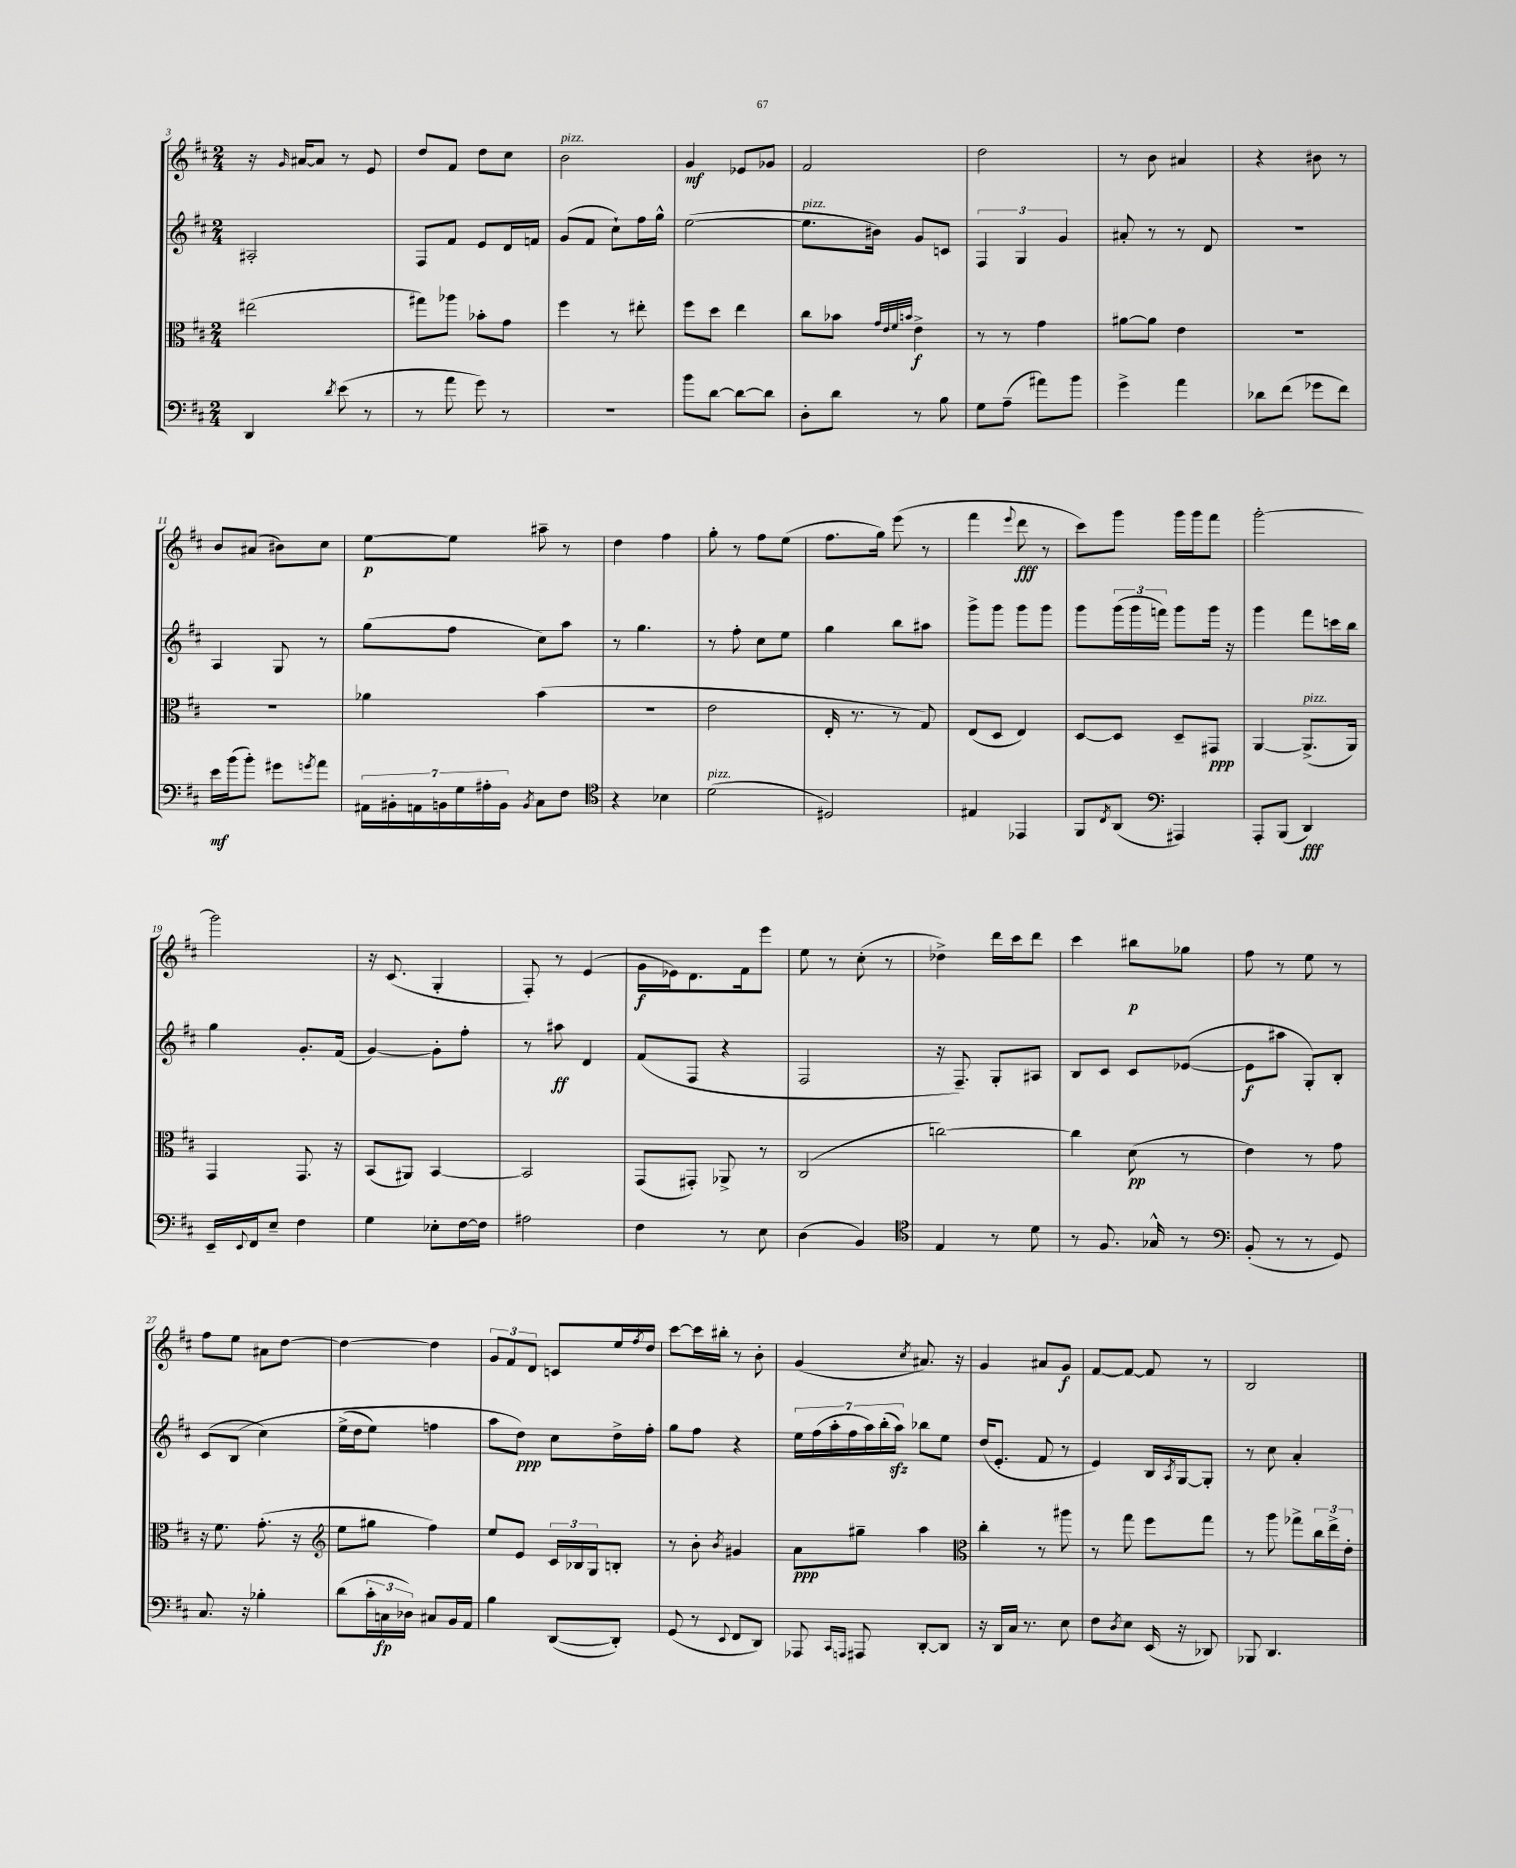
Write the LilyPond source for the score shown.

<<
\new StaffGroup <<
\new Staff = "s0" {
    \clef treble \key d \major \numericTimeSignature \time 2/4
    r16 \grace { g'16 } ais'16~ ais'8 r8 e'8 |
    d''8 fis'8 d''8 cis''8 |
    b'2^\markup { \italic "pizz." } |
    g'4\mf ees'8 ges'8 |
    fis'2 |
    d''2 |
    r8 b'8 ais'4 |
    r4 bis'8 r8 |
    b'8 ais'8( bis'8) cis''8 |
    e''8~\p e''8 ais''8-- r8 |
    d''4 fis''4 |
    g''8-. r8 fis''8 e''8( |
    fis''8. g''16) e'''8( r8 |
    fis'''4 \appoggiatura { e'''8 } d'''8\fff r8 |
    cis'''8) g'''8 g'''16 g'''16 fis'''8 |
    g'''2~-. |
    g'''2 |
    r16 cis'8.( g4-. |
    fis8-.) r8 e'4( |
    g'16\f ees'16) d'8. fis'16 e'''8 |
    e''8 r8 cis''8-.( r8 |
    des''4->) d'''16 cis'''16 d'''8 |
    cis'''4 bis''8\p ges''8 |
    fis''8 r8 e''8 r8 |
    fis''8 e''8 ais'8 d''8~ |
    d''4~ d''4 |
    \tuplet 3/2 { g'8 fis'8 d'8 } c'8 e''16 \acciaccatura { fis''8 } d''16 |
    cis'''8~ cis'''16 bis''16-. r8 b'8-. |
    g'4( \acciaccatura { cis''8 } ais'8.) r16 |
    g'4 ais'8 g'8\f |
    fis'8~ fis'8~ fis'8 r8 |
    b2 \bar "|." |
}
\new Staff = "s1" {
    \clef treble \key d \major \numericTimeSignature \time 2/4
    ais2-. |
    fis8 fis'8 e'8 d'16 f'16 |
    g'8( fis'8 cis''8-!) fis''16 g''16-^ |
    e''2~( |
    e''8.^\markup { \italic "pizz." } bis'16) g'8 c'8 |
    \tuplet 3/2 { fis4 g4 g'4 } |
    ais'8-. r8 r8 d'8 |
    R2 |
    a4 g8 r8 |
    g''8( fis''8 cis''8) a''8 |
    r8 g''4. |
    r8 fis''8-. cis''8 e''8 |
    g''4 b''8 ais''8 |
    g'''8-> g'''8 g'''8 g'''8 |
    g'''8 \tuplet 3/2 { g'''16( g'''16 f'''16) } g'''8 g'''16 r16 |
    g'''4 fis'''8 c'''16 b''16 |
    g''4 g'8.-. fis'16( |
    g'4~) g'8-. fis''8-. |
    r8 ais''8\ff d'4 |
    fis'8( fis8 r4 |
    fis2 |
    r16 fis8.--) g8-. ais8 |
    b8 cis'8 cis'8 ees'8~( |
    ees'8\f ais''8 g8-.) b8-. |
    cis'8( b8\( cis''4) |
    e''16->( d''16 e''8) f''4 |
    a''8 d''8\ppp\) cis''8 d''16-> fis''16-. |
    g''8 fis''8 r4 |
    \tuplet 7/4 { e''16 fis''16( a''16-. fis''16 a''16) b''16-.( a''16\sfz) } bes''8 e''8 |
    d''16( e'8.-. fis'8 r8 |
    e'4) b16 \acciaccatura { a8 } g16~ g8-. |
    r8 cis''8 a'4-. \bar "|." |
}
\new Staff = "s2" {
    \clef alto \key d \major \numericTimeSignature \time 2/4
    eis''2( |
    gis''8) aes''8 bes'8-. g'8 |
    fis''4 r8 eis''8-. |
    fis''8 d''8 e''4 |
    cis''8 bes'8 \grace { g'32 e'32 fis'32 b'32 } e'4->\f |
    r8 r8 g'4 |
    ais'8~ ais'8 e'4 |
    r2 |
    r2 |
    aes'4 b'4( |
    r2 |
    e'2 |
    e16-. r8. r8 g8) |
    e8( d8 e4) |
    d8~ d8 d8-- gis,8\ppp |
    a,4~ a,8.->^\markup { \italic "pizz." }( a,16) |
    g,4 g,8. r16 |
    b,8( ais,8) b,4~ |
    b,2 |
    g,8( gis,8-.) aes,8-> r8 |
    cis2( |
    c''2~) |
    c''4 d'8\pp( r8 |
    e'4) r8 g'8 |
    r16 fis'8. g'8.-.( r16 |
    \clef treble e''8 gis''8 fis''4) |
    e''8 e'8 \tuplet 3/2 { cis'16 bes16 g16 } b8-. |
    r8 b'8-. \acciaccatura { b'8 } gis'4 |
    a'8\ppp gis''8-- a''4 |
    \clef alto cis''4-. r8 ais''8 |
    r8 g''8 fis''8 g''8 |
    r8 a''8 ges''8-> \tuplet 3/2 { cis''16 e''16-> e'16-. } \bar "|." |
}
\new Staff = "s3" {
    \clef bass \key d \major \numericTimeSignature \time 2/4
    d,4 \acciaccatura { d'8 } e'8( r8 |
    r8 a'8 g'8) r8 |
    R2 |
    b'8 d'8~ d'8~ d'8 |
    d8-. d'8 r8 b8 |
    g8 a8--( ais'8) b'8 |
    g'4-> a'4 |
    des'8 fis'8( ges'8 fis'8) |
    e'16\mf b'16( b'8-.) gis'8 \acciaccatura { g'8 } a'8 |
    \tuplet 7/4 { ais,16 bis,16-. a,16 b,16 g16 ais16-. b,16 } \acciaccatura { b,8 } cis8 fis8 |
    \clef tenor r4 bes4 |
    d'2^\markup { \italic "pizz." }( |
    dis2) |
    eis4 ees,4 |
    fis,8 \acciaccatura { cis8 } a,8( \clef bass ais,,4) |
    a,,8-. b,,8( d,4\fff) |
    e,16-- \appoggiatura { e,8 } fis,16 e8-- fis4 |
    g4 ees8-. fis16~ fis16 |
    ais2 |
    fis4 r8 e8 |
    d4( b,4) |
    \clef tenor e4 r8 d'8 |
    r8 fis8. ges16-^ r8 |
    \clef bass b,8-.( r8 r8 g,8) |
    cis8. r16 bes4-. |
    d'8( \tuplet 3/2 { cis'16-. c16\fp des16) } cis8 b,16 a,16 |
    b4 d,8~( d,8-.) |
    g,8( r8 \appoggiatura { e,8 } fis,8 d,8) |
    aes,,8 \grace { cis,16 a,,16 } ais,,8 d,8~-. d,8 |
    r16 d,16 cis16 r8. e8 |
    fis8 \acciaccatura { d8 } e8 e,16( r16 des,8) |
    bes,,8 d,4. \bar "|." |
}
>>
>>
\layout { \context { \Score currentBarNumber = #3 } }
